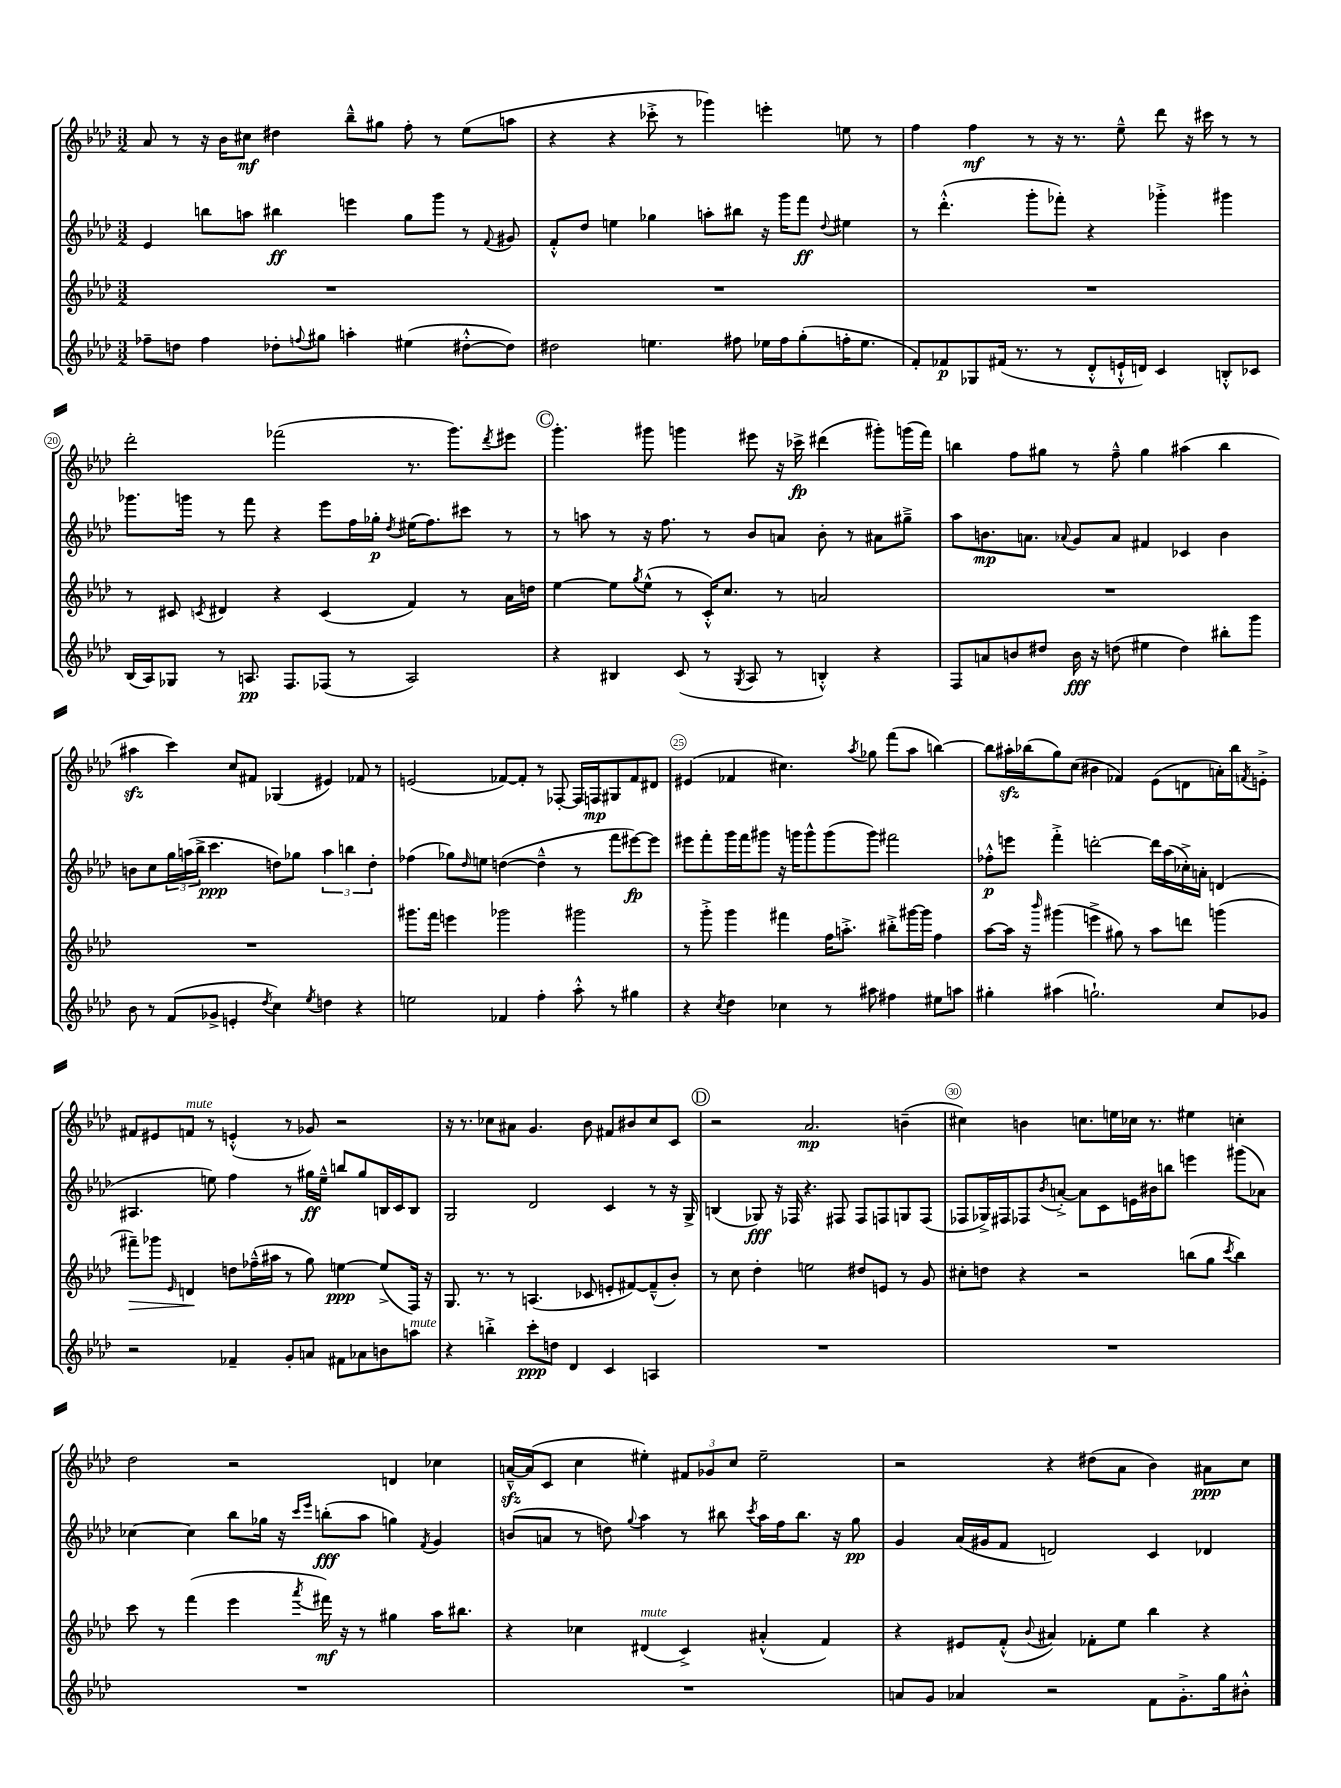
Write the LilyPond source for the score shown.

<<
\new StaffGroup <<
\new Staff = "s0" {
    \clef treble \key aes \major \numericTimeSignature \time 3/2
    aes'8 r8 r16 bes'16 cis''8\mf dis''4 bes''8---^ gis''8 f''8-. r8 ees''8( a''8 |
    r4 r4 ces'''8-.-> r8 ges'''4) e'''4-. e''8 r8 |
    f''4 f''4\mf r8 r16 r8. ees''8---^ des'''8 r16 cis'''16 r8 r8 |
    des'''2-. fes'''2( r8. g'''8.) \acciaccatura { des'''8 } eis'''8 |
    \mark \markup { \circle "C" } g'''4.-. gis'''8 g'''4 eis'''8 r16 ces'''16->\fp dis'''4( gis'''8-.) g'''16( f'''16) |
    b''4 f''8 gis''8 r8 f''8---^ gis''4 ais''4( b''4 |
    ais''4\sfz c'''4) c''8 fis'8 ges4( eis'4) fes'8 r8 |
    e'2( fes'8~) fes'8-. r8 fes8~-. fes16 f16\mp gis8 fes'8 dis'8 |
    eis'4( fes'4 cis''4.) \acciaccatura { aes''8 } ges''8 f'''8( aes''8 b''4~) |
    b''8 ais''16-.\sfz bes''16( g''8) c''8( bis'4 fes'4) ees'8( d'8 a'16-.) bes''16 \acciaccatura { f'8 } e'8-.-> |
    fis'8 eis'8 f'8^\markup { \italic "mute" } r8 e'4-.-^( r8 ges'8) r2 |
    r16 r8. ces''8 ais'8 g'4. bes'8 fis'8 bis'8 ces''8 c'8 |
    \mark \markup { \circle "D" } r2 aes'2.\mp b'4--( |
    cis''4) b'4 c''8. e''16 ces''16 r8. eis''4 c''4-. |
    des''2 r2 d'4 ces''4 |
    a'16~---^\sfz a'16( c'8 c''4 eis''4-.) \tuplet 3/2 { fis'8 ges'8 c''8 } eis''2-- |
    r2 r4 dis''8( aes'8 bes'4) ais'8\ppp c''8 \bar "|." |
}
\new Staff = "s1" {
    \clef treble \key aes \major \numericTimeSignature \time 3/2
    ees'4 b''8 a''8 bis''4\ff e'''4 g''8 g'''8 r8 \appoggiatura { f'8 } gis'8 |
    f'8-.-^ des''8 e''4 ges''4 a''8-. bis''8 r16 g'''16 f'''8\ff \appoggiatura { des''8 } eis''4 |
    r8 des'''4.-.-^( g'''8-. fes'''8-.) r4 ges'''4-.-> gis'''4 |
    ges'''8. g'''16 r8 f'''8 r4 ees'''8 f''16 ges''16-.\p \acciaccatura { des''8 } eis''16( f''8.) cis'''8 r8 |
    \mark \markup { \circle "C" } r8 a''8 r8 r16 f''8. r8 bes'8 a'8 bes'8-. r8 ais'8 gis''8---> |
    aes''8 b'8.\mp a'8. \appoggiatura { aes'8 } g'8 aes'8 fis'4 ces'4 b'4 |
    b'8 c''8 \tuplet 3/2 { g''16 a''16( bes''16-> } c'''4.\ppp d''8) ges''8 \tuplet 3/2 { a''4 b''4 d''4-. } |
    fes''4( ges''8) \grace { des''16 } e''8 d''4~( d''4---^ r8 f'''8 eis'''8~\fp) eis'''8 |
    eis'''8 f'''8-. g'''16 f'''16 gis'''8 r16 g'''16 g'''8-^ g'''8( g'''8) fis'''2 |
    fes''8-.-^\p e'''8 f'''4-.-> d'''2~-. d'''16 aes''16( ces''16-.->) a'16-. d'4( |
    ais4. e''8) f''4 r8 gis''16\ff e''16---^ b''8 gis''8 b16 c'16 b8 |
    g2 des'2 c'4 r8 r16 g16-> |
    \mark \markup { \circle "D" } b4( ges8\fff) r16 fes16 r4. fis8 fis8 f8 g8 f8( |
    fes8 ges16->) fis16 fes8 \acciaccatura { bes'8 } a'8~-.-> a'8 c'8 e'16 bis'16 b''8 e'''4 gis'''8( aes'8) |
    ces''4~ ces''4 bes''8 ges''16 r16 \grace { c'''16 ees'''16 } b''8-.\fff( aes''8 g''4) \acciaccatura { f'8 } g'4 |
    b'8( a'8 r8 d''8) \appoggiatura { g''8 } aes''4 r8 bis''8 \acciaccatura { c'''8 } aes''16 f''16 bis''8. r16 g''8\pp |
    g'4 aes'16( gis'16 f'8 d'2) c'4 des'4 \bar "|." |
}
\new Staff = "s2" {
    \clef treble \key aes \major \numericTimeSignature \time 3/2
    R1. |
    R1. |
    R1. |
    r8 cis'8 \acciaccatura { c'8 } dis'4 r4 c'4( f'4) r8 aes'16 d''16 |
    \mark \markup { \circle "C" } ees''4~ ees''8 \acciaccatura { g''8 } ees''8-^( r8 c'16-.-^) c''8. r8 a'2 |
    R1. |
    R1. |
    gis'''8. f'''16 e'''4 ges'''2 gis'''2 |
    r8 g'''8-.-> g'''4 fis'''4 f''16 a''8.-.-> bis''8-.-> gis'''16~ gis'''16 f''4 |
    aes''8~ aes''16 r16 \grace { bes'''16 } gis'''4( e'''4-> gis''8) r8 aes''8 d'''8 g'''4( |
    fis'''8--\>) ges'''8 \grace { ees'16 } d'4\! d''8 fes''16---^( ais''16 r8 g''8) e''4~\ppp e''8->( f16) r16 |
    g8. r8. r8 a4.( ces'8 e'8-. fis'8~) fis'8---^( bes'8-.) |
    \mark \markup { \circle "D" } r8 c''8 des''4-. e''2 dis''8 e'8 r8 g'8 |
    cis''8-. d''8 r4 r2 b''8( g''8 \acciaccatura { c'''8 } b''4) |
    c'''8 r8 f'''4( ees'''4 \acciaccatura { aes'''8 } fis'''16\mf) r16 r8 gis''4 aes''16 bis''8. |
    r4 ces''4 dis'4^\markup { \italic "mute" }( c'4->) ais'4-.-^( f'4) |
    r4 eis'8 f'8-.-^( \appoggiatura { bes'8 } ais'4) fes'8-. ees''8 bes''4 r4 \bar "|." |
}
\new Staff = "s3" {
    \clef treble \key aes \major \numericTimeSignature \time 3/2
    fes''8-- d''8 fes''4 des''8-. \appoggiatura { f''8 } gis''8 a''4-. eis''4( dis''8~-.-^ dis''8) |
    dis''2 e''4. fis''8 ees''16 fis''16 g''8-.( f''16-. ees''8. |
    f'8-.) fes'8\p ges8 fis'16( r8. r8 des'8-.-^ e'16-!-^ d'16) c'4 b8-.-^ ces'8 |
    bes16( aes16) ges8 r8 a8.\pp f8. fes8( r8 a2) |
    \mark \markup { \circle "C" } r4 bis4 c'8( r8 \acciaccatura { g8 } aes8 r8 b4-.-^) r4 |
    f8 a'8 b'8 dis''8 b'16\fff r16 d''8( eis''4 d''4) bis''8-. g'''8 |
    bes'8 r8 f'8( ges'8-> e'4-. \acciaccatura { des''8 } c''4) \acciaccatura { ees''8 } d''4 r4 |
    e''2 fes'4 f''4-. aes''8-.-^ r8 gis''4 |
    r4 \acciaccatura { c''8 } des''4 ces''4 r8 ais''8 fis''4 eis''8 a''8 |
    gis''4-. ais''4( g''2.-!) c''8 ges'8 |
    r2 fes'4-- g'8-. a'8 fis'8 aes'8 b'8 a''8^\markup { \italic "mute" } |
    r4 b''4-.-> c'''8-.\ppp d''8 des'4 c'4 a4 |
    \mark \markup { \circle "D" } R1. |
    R1. |
    R1. |
    R1. |
    a'8 g'8 aes'4 r2 f'8 g'8.-.-> g''16 bis'8-.-^ \bar "|." |
}
>>
>>
\layout { \context { \Score currentBarNumber = #17 \override BarNumber.break-visibility = ##(#f #t #t) barNumberVisibility = #(every-nth-bar-number-visible 5) \override BarNumber.stencil = #(make-stencil-circler 0.1 0.3 ly:text-interface::print) } }
